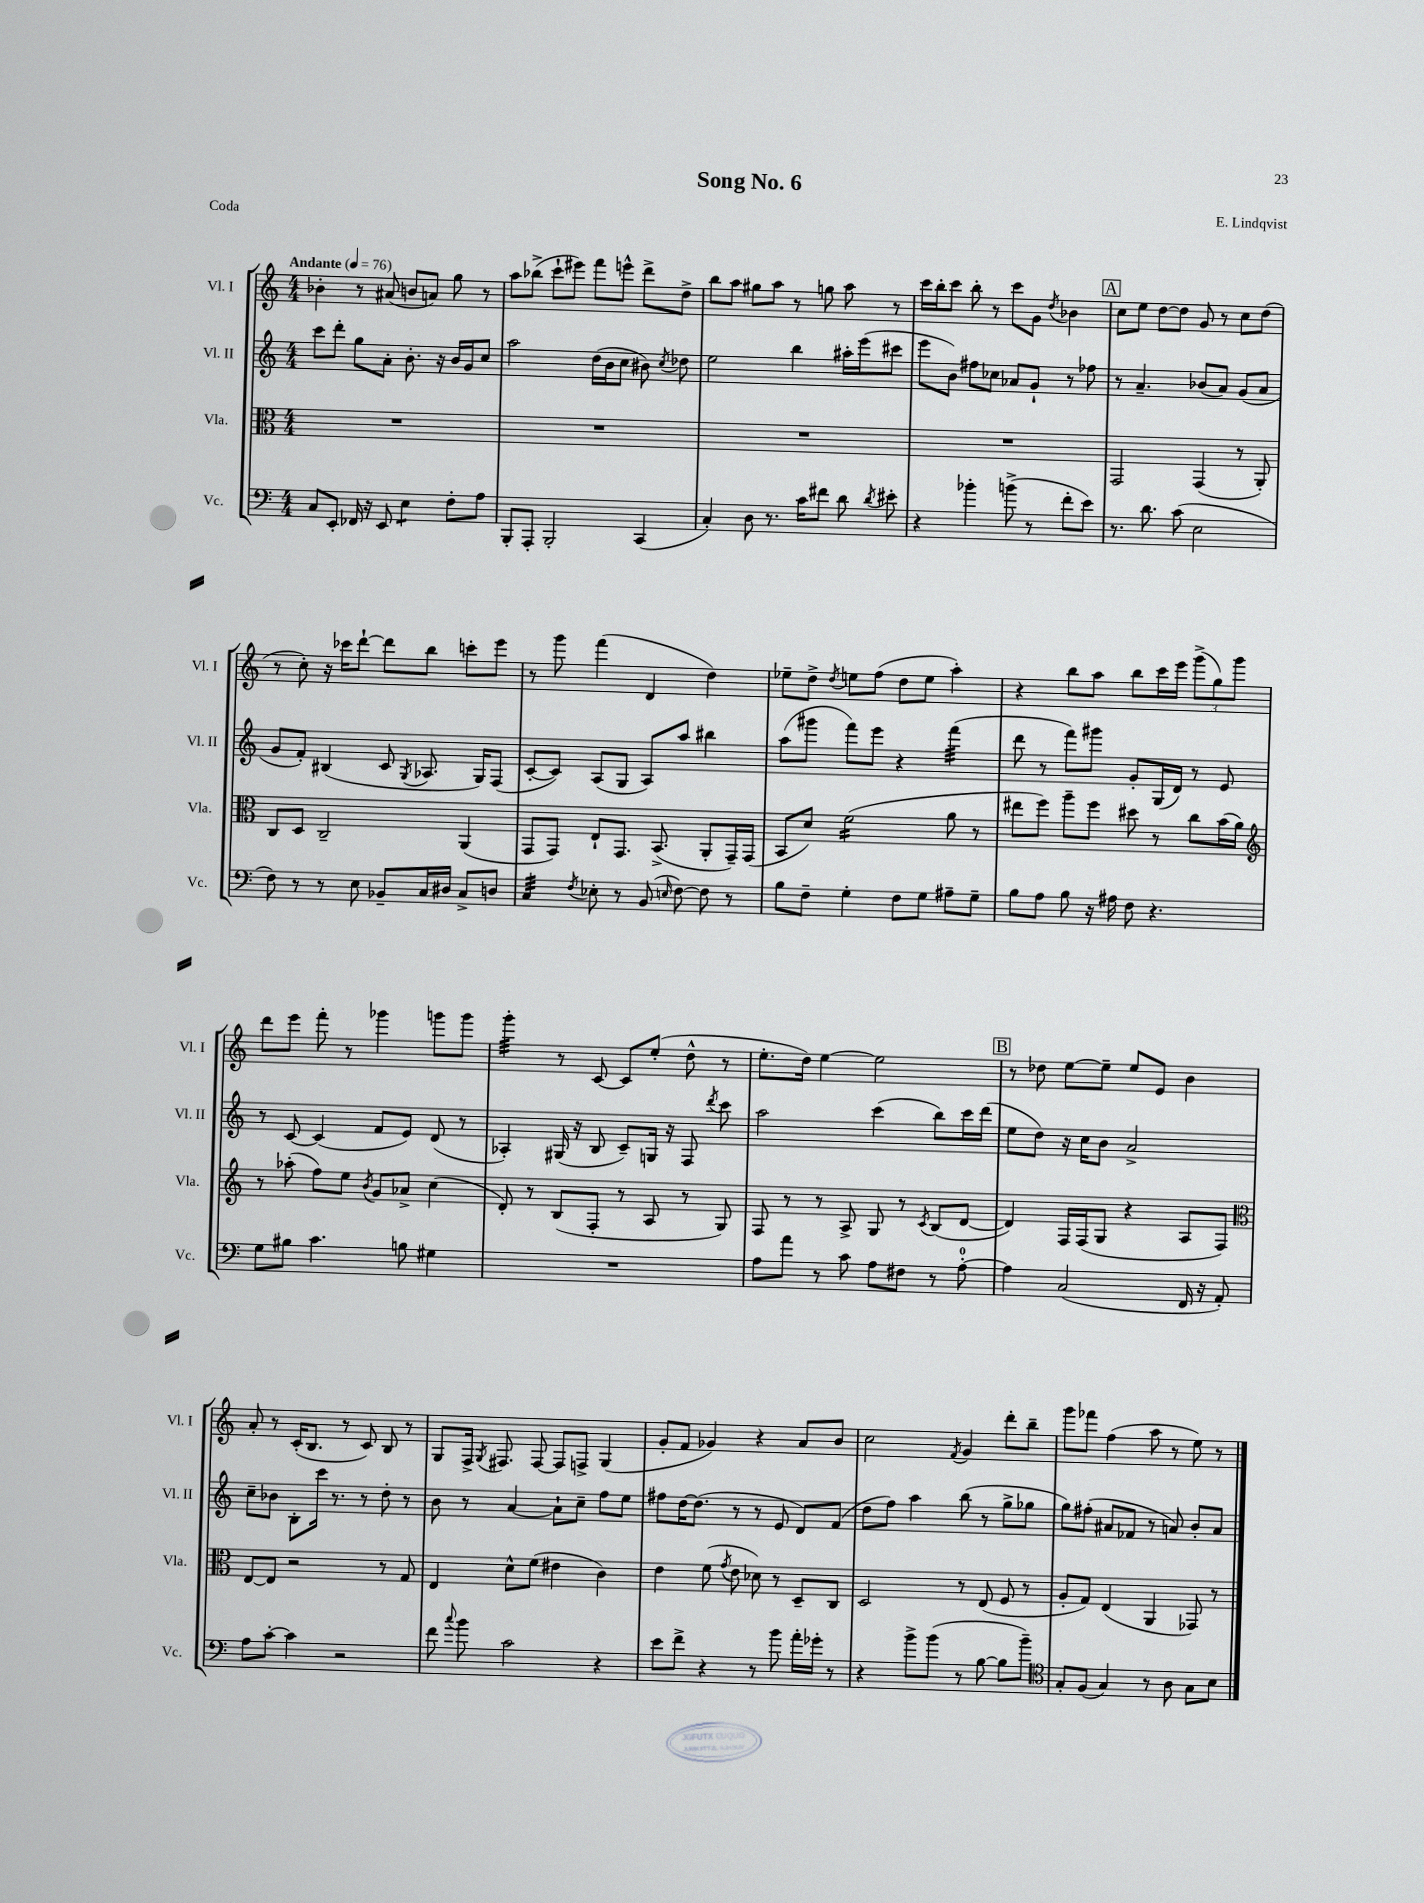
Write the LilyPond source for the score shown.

\header { title = "Song No. 6" composer = "E. Lindqvist" piece = "Coda" }
<<
\new StaffGroup <<
\new Staff = "s0" \with { instrumentName = "Vl. I" shortInstrumentName = "Vl. I" } {
    \clef treble \key c \major \numericTimeSignature \time 4/4 \tempo "Andante" 4 = 76
    \autoBeamOff bes'4-. r8 ais'8( b'8[ a'8]) g''8 r8 |
    a''8[ bes''8]->( c'''8[-! eis'''8]) f'''8[ e'''8]-^ d'''8[-> d''8]-> |
    b''8[ a''8] gis''8[ a''8] r8 g''8 a''8 r8 |
    c'''16[ b''16-. c'''8] b''8-. r8 c'''8[ g'8] \acciaccatura { d''8 } bes'4 |
    \mark \markup { \box "A" } c''8[ e''8] d''8[~ d''8] g'8 r8 c''8[ d''8]( |
    r8 c''8-.) r16 ces'''16[ d'''8]~-! d'''8[ b''8] c'''8[-. e'''8] |
    r8 g'''8 f'''4( d'4 d''4) |
    ees''8[-- d''8]-> \acciaccatura { d''8 } e''8[ f''8]( d''8[ e''8] a''4-.) |
    r4 b''8[ a''8] b''8[ c'''16 e'''16] \tuplet 3/2 { g'''8[->( g''8) g'''8] } |
    d'''8[ e'''8] f'''8-. r8 ges'''4 g'''8[ g'''8] |
    g'''4:32-. r8 c'8~ c'8[ e''8]-.( d''8-^ r8 |
    e''8.[-. d''16]) e''4~ e''2 |
    \mark \markup { \box "B" } r8 des''8 e''8[~ e''8]-- e''8[ e'8] b'4 |
    a'8-. r8 c'16[-.( b8.] r8 c'8) b8 r8 |
    g8[ f16]-> \acciaccatura { g8 } fis8. fis8~ fis8[ f8]-> g4( |
    g'8[-. f'8] ges'4) r4 a'8[ b'8] |
    c''2 \acciaccatura { f'8 } g'4 d'''8[-. b''8]-- |
    g'''8[ fes'''8] f''4( a''8 r8 e''8) r8 \bar "|." |
}
\new Staff = "s1" \with { instrumentName = "Vl. II" shortInstrumentName = "Vl. II" } {
    \clef treble \key c \major \numericTimeSignature \time 4/4
    \autoBeamOff c'''8[ d'''8]-. g''8[ a'8]-. b'8.-. r16 b'16[ g'16 c''8] |
    a''2 d''16[( b'16 c''8] bis'8) \acciaccatura { c''8 } des''8 |
    e''2 b''4 ais''16[-. e'''16( cis'''8] |
    e'''8[ b'8]) fis''8[ ces''8] aes'8[ g'8]-! r8 fes''8 |
    \mark \markup { \box "A" } r8 a'4.-- bes'8[( a'8]) g'8[( a'8] |
    g'8[ f'8]-.) bis4( c'8 \acciaccatura { g8 } aes8. g16[) f8]( |
    c'8[~-. c'8]) a8[( g8] a8[) a''8] bis''4 |
    a''8[( gis'''8] f'''8[) e'''8] r4 f'''4:32( |
    d'''8 r8 f'''8[) gis'''8] g'8[-. g16( d'16]) r8 e'8 |
    r8 c'8~ c'4( f'8[ e'8]) d'8( r8 |
    aes4-.) gis16( r16 b8 c'8[--) g16] r16 f8 \acciaccatura { d'''8 } c'''8 |
    a''2 c'''4( b''8[) c'''16 d'''16]( |
    \mark \markup { \box "B" } e''8[ d''8]) r16 c''16[ b'8] a'2-> |
    c''8[-- bes'8] b8[-. c'''16] r8. r8 d''8-. r8 |
    b'8 r8 a'4~ a'8[-! c''8]-- f''8[ e''8] |
    fis''8[ d''16~ d''8.]( r8 r8 e'8 d'8[) f'8]( |
    d''8[ f''8]) a''4 b''8( r8 g''8[-> ges''8] |
    g''8[) fis''8]-.( ais'8[ fes'8] r8 a'8) b'8[-. a'8] \bar "|." |
}
\new Staff = "s2" \with { instrumentName = "Vla." shortInstrumentName = "Vla." } {
    \clef alto \key c \major \numericTimeSignature \time 4/4
    \autoBeamOff R1 |
    R1 |
    R1 |
    R1 |
    \mark \markup { \box "A" } g,2 g,4( r8 a,8-.) |
    c8[ d8] c2-- a,4( |
    g,8[ g,8]) e8[-! g,8.] b,8.->( a,8[-. g,16--) g,16]( |
    b,8[ d'8]) f'2:16( a'8 r8 |
    eis''8[ f''8]) a''8[-- f''8] dis''8 r8 c''8[ b'16( a'16]) |
    \clef treble r8 aes''8-.( f''8[) e''8] \acciaccatura { b'8 } g'8[ aes'8]-> c''4( |
    d'8-.) r8 b8[( f8]-. r8 a8 r8 g8) |
    f8 r8 r8 a8-> g8 r8 \acciaccatura { c'8 } b8[( d'8]~ |
    \mark \markup { \box "B" } d'4) f16[ f16( g8] r4 a8[ f8]) |
    \clef alto e8[~ e8] r2 r8 g8 |
    e4 d'8[-^ f'8]( eis'4 c'4) |
    e'4 f'8( \acciaccatura { g'8 } e'8 des'8) r8 d8[-- c8] |
    d2 r8 e8( f8 r8 |
    a8[-. g8]) e4( a,4 ges,8) r8 \bar "|." |
}
\new Staff = "s3" \with { instrumentName = "Vc." shortInstrumentName = "Vc." } {
    \clef bass \key c \major \numericTimeSignature \time 4/4
    \autoBeamOff c8[ e,8]-. fes,16 r16 e,8 e4:8 f8[-. a8] |
    b,,8[-. a,,8]-. b,,2-. c,4( |
    c4-.) d8 r8. c'16[ fis'8] d'8 \acciaccatura { d'8 } eis'8-. |
    r4 bes'4-. b'8->( r8 f'8[-. e'8]) |
    \mark \markup { \box "A" } r8. d'8. c'8( e2 |
    f8) r8 r8 e8 bes,8[-- c16 dis16] c8[-> d8] |
    c4:32 \acciaccatura { f8 } ees8-. r8 b,8( \grace { e16 } f8~) f8 r8 |
    b8[ f8]-- g4-. f8[ g8] ais8[-- g8]-- |
    b8[ a8] b8 r16 ais16 f8 r4. |
    g8[ bis8] c'4. b8 gis4 |
    R1 |
    a8[ a'8] r8 c'8 a8[ fis8] r8 a8-0~-. |
    \mark \markup { \box "B" } a4 c2( f,16 r16 a,8-.) |
    a8[ c'8]~-. c'4 r2 |
    f'8 \appoggiatura { c''8 } b'8 c'2 r4 |
    e'8[ f'8]-> r4 r8 b'8 a'16[-. ges'16]-. r8 |
    r4 b'8[-> b'8]( r8 b8~ b8[ b'8]--) |
    \clef tenor g8[-. f8]( g4) r8 a8 g8[ b8] \bar "|." |
}
>>
>>
\layout { \context { \Score \remove "Bar_number_engraver" } }
